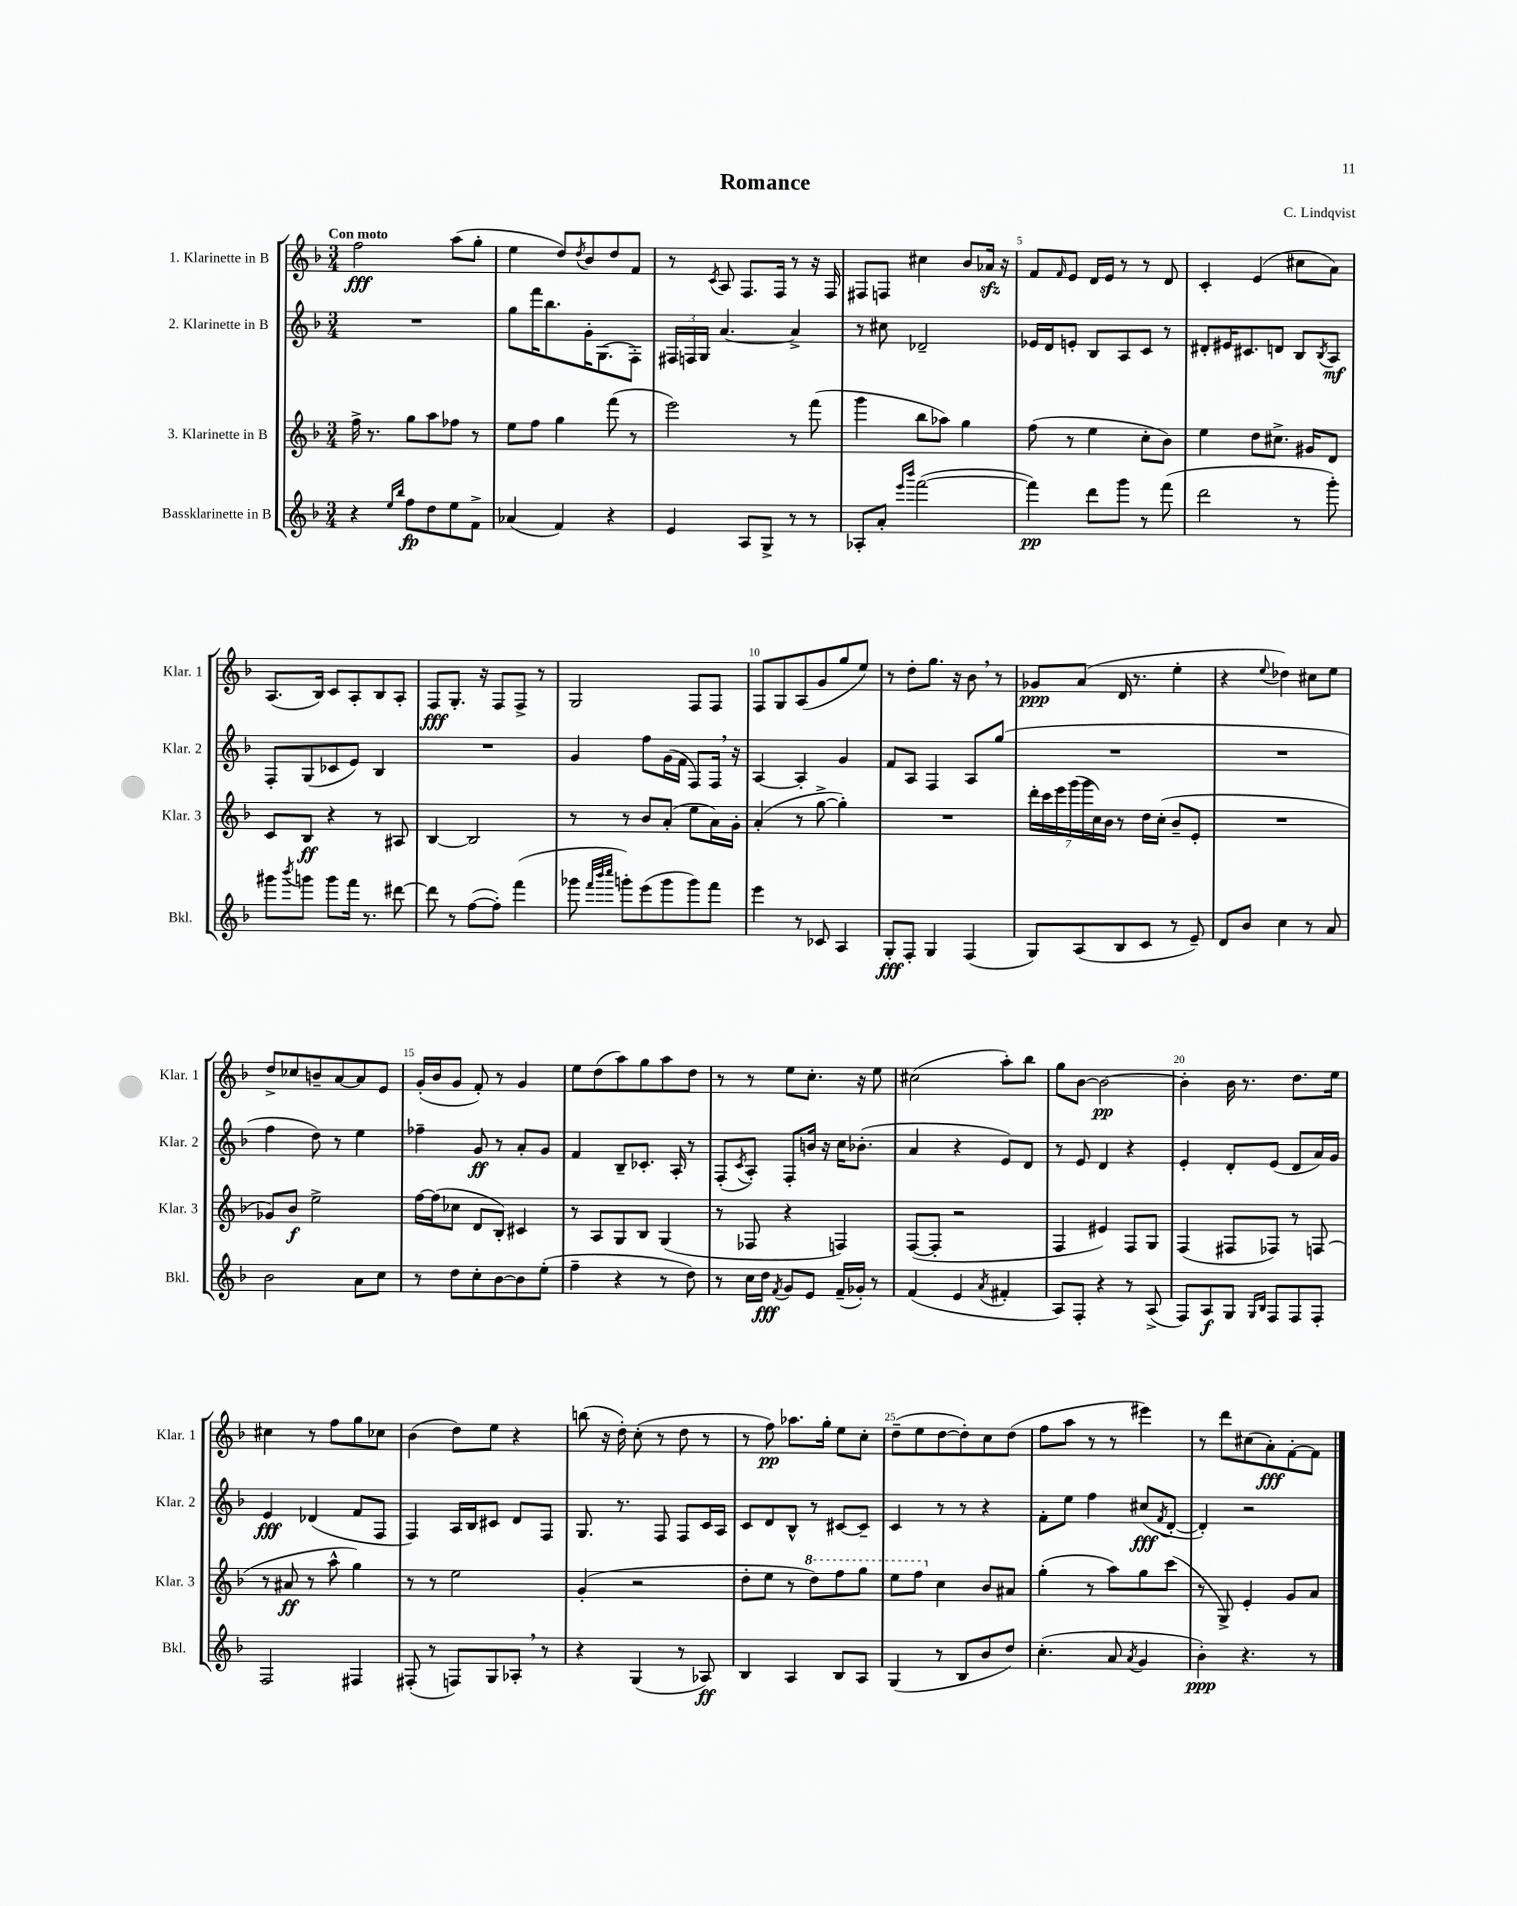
\header { title = "Romance" composer = "C. Lindqvist" }
<<
\new StaffGroup <<
\new Staff = "s0" \with { instrumentName = "1. Klarinette in B" shortInstrumentName = "Klar. 1" } {
    \clef treble \key f \major \numericTimeSignature \time 3/4 \tempo "Con moto"
    f''2\fff a''8( g''8-. |
    e''4 d''8) \acciaccatura { d''8 } bes'8 d''8 f'8 |
    r8 \acciaccatura { c'8 } a8 f8. f16 r8 r16 f16 |
    fis8 f8 cis''4 bes'8 aes'16\sfz r16 |
    f'8 \grace { f'16 } e'8 d'16 e'16 r8 r8 d'8 |
    c'4-. e'4( cis''8 a'8) |
    a8.( bes16) c'8 a8-. bes8 a8-. |
    f8\fff g8.-. r16 f8 f8-> r8 |
    g2 f8 f8 |
    f8 g8 a8( g'8 g''8 e''8) |
    r8 d''8-. g''8. r16 bes'8 \breathe r8 |
    ges'8\ppp a'8( d'16 r8. e''4-. |
    r4 \appoggiatura { e''8 } des''4) cis''8 e''8 |
    d''8-> ces''8 b'8-- a'8~ a'8 e'8 |
    g'16-.( bes'16 g'8 f'8-.) r8 g'4 |
    e''8 d''8( a''8) g''8 a''8 d''8 |
    r8 r8 e''8 c''8.-. r16 e''8 |
    cis''2( a''8-.) bes''8 |
    g''8 bes'8~ bes'2~\pp |
    bes'4-. bes'16 r8. d''8. e''16 |
    cis''4 r8 f''8 g''8 ces''8 |
    bes'4( d''8) e''8 r4 |
    b''8( r16 d''16-.) c''8-.( r8 d''8 r8 |
    r8 f''8\pp) aes''8. g''16-. e''8 c''8-. |
    d''8--( e''8 d''8~ d''8-.) c''8 d''8( |
    f''8 a''8 r8 r8 eis'''4) |
    r8 d'''8 cis''8( a'8-.\fff) f'8~-. f'8 \bar "|." |
}
\new Staff = "s1" \with { instrumentName = "2. Klarinette in B" shortInstrumentName = "Klar. 2" } {
    \clef treble \key f \major \numericTimeSignature \time 3/4
    R2. |
    g''8 f'''16 bes''8. g'16-. g8.( f8-.) |
    \tuplet 3/2 { fis16 f16 g16 } a'4.~ a'4-> |
    r8 cis''8 des'2-- |
    ees'16 d'16 e'8-. bes8 a8 c'8 r8 |
    dis'8-. eis'16 cis'8. d'8 bes8 \acciaccatura { bes8 } a8\mf |
    f8-. g8( ces'8 e'8) bes4 |
    R2. |
    g'4 f''8 g'16( f'16 f8) f16 \breathe r16 |
    a4~ a4-. g'4 |
    f'8 a8 f4 a8 g''8( |
    R2. |
    R2. |
    f''4 d''8) r8 e''4 |
    fes''4-- g'8\ff r8 a'8-. g'8 |
    f'4 bes8-- ces'8.-. a16-. r8 |
    f8-.( \acciaccatura { c'8 } a8-.) f8-. b'16 r16 c''16 bes'8.-.( |
    a'4 r4 e'8) d'8 |
    r8 e'8 d'4 r4 |
    e'4-. d'8-. e'8( d'8 a'16) g'16 |
    e'4\fff des'4( f'8 f8 |
    f4) a16 bes16 cis'8 d'8 f8 |
    g8. r8. f8 f8 c'16 a16 |
    c'8 d'8 bes8-^ r8 cis'8~ cis'8-- |
    c'4 r8 r8 r4 |
    f'8-. e''8 f''4 cis''8\fff( \acciaccatura { f'8 } d'8~-. |
    d'4-.) r2 \bar "|." |
}
\new Staff = "s2" \with { instrumentName = "3. Klarinette in B" shortInstrumentName = "Klar. 3" } {
    \clef treble \key f \major \numericTimeSignature \time 3/4
    f''16-> r8. g''8 a''8 fes''8 r8 |
    e''8 f''8 g''4 f'''8( r8 |
    e'''2) r8 f'''8( |
    g'''4 bes''8 aes''8) g''4 |
    f''8( r8 e''4 c''8-. bes'8) |
    e''4 d''8 cis''8.-> gis'16 d'8 |
    c'8 bes8\ff r4 r8 ais8 |
    bes4~ bes2 |
    r8 r8 bes'8 a'8-.( e''8 a'16) g'16-. |
    a'4-.( r8 g''8~-> g''4-.) |
    R2. |
    \tuplet 7/4 { d'''16-. c'''16 e'''16 g'''16( g'''16 c''16) bes'16 } r8 d''16 c''16-.( bes'8-- e'8-. |
    R2. |
    ges'8) bes'8\f e''2-> |
    f''16~ f''16( ces''8 d'8 bes8-.) cis'4 |
    r8 a8 g8 bes8 g4( |
    r8 fes8 r4 f4) |
    f8~( f8-. r2 |
    f4 eis'4) f8 g8 |
    f4( fis8 fes8) r8 f8( |
    r8 ais'8\ff r8 a''8-^ g''4) |
    r8 r8 e''2 |
    g'4-.( r2 |
    d''8-. e''8 r8 \ottava #1 d'''8) f'''8 g'''8 |
    e'''8 f'''8 \ottava #0 c''4 bes'8 ais'8 |
    g''4-.( r8 a''8) g''8 c'''8( |
    r8 g8->) e'4-. g'8 a'8 \bar "|." |
}
\new Staff = "s3" \with { instrumentName = "Bassklarinette in B" shortInstrumentName = "Bkl." } {
    \clef treble \key f \major \numericTimeSignature \time 3/4
    r4 \grace { e''16 bes''16 } f''8\fp d''8 e''8 f'8-> |
    aes'4( f'4) r4 |
    e'4 a8 g8-> r8 r8 |
    aes8-. a'8-. \grace { e'''16 bes'''16 } f'''2~( |
    f'''4\pp) d'''8 g'''8 r8 f'''8( |
    d'''2 r8 g'''8-.) |
    gis'''8 \acciaccatura { bes'''8 } g'''8 g'''8 f'''16 r8. dis'''8~ |
    dis'''8 r8 f''8~( f''8-.) f'''4( |
    ges'''8 \grace { f'''32 bes'''32 c''''32 } g'''8-.) e'''8( g'''8 g'''8) f'''8 |
    e'''4 r8 ces'8 a4 |
    g8-.\fff f8-. g4 f4( |
    g8) a8( bes8 c'8 r8 e'8--) |
    d'8 bes'8 c''4 r8 a'8 |
    bes'2 a'8 c''8 |
    r8 d''8 c''8-. bes'8~ bes'8 e''8-.( |
    f''4-- r4 r8 d''8) |
    r8 c''16 d''16\fff \acciaccatura { f'8 } g'8 e'8 f'16--( ges'16-.) r8 |
    f'4( e'4 \acciaccatura { a'8 } fis'4-. |
    a8) f8-. r4 r8 a8->( |
    f8) a8\f g8 \grace { g16 bes16 } f8 f8 f8-. |
    f2 fis4 |
    fis8-.( r8 f8) g8 aes8-. \breathe r8 |
    r4 g4( r8 aes8\ff) |
    bes4 a4 bes8 a8 |
    g4( r8 bes8 bes'8 d''8) |
    c''4.-.( a'8 \acciaccatura { a'8 } g'4 |
    bes'4-.\ppp) r4. r8 \bar "|." |
}
>>
>>
\layout { \context { \Score \override BarNumber.break-visibility = ##(#f #t #t) barNumberVisibility = #(every-nth-bar-number-visible 5) } }
